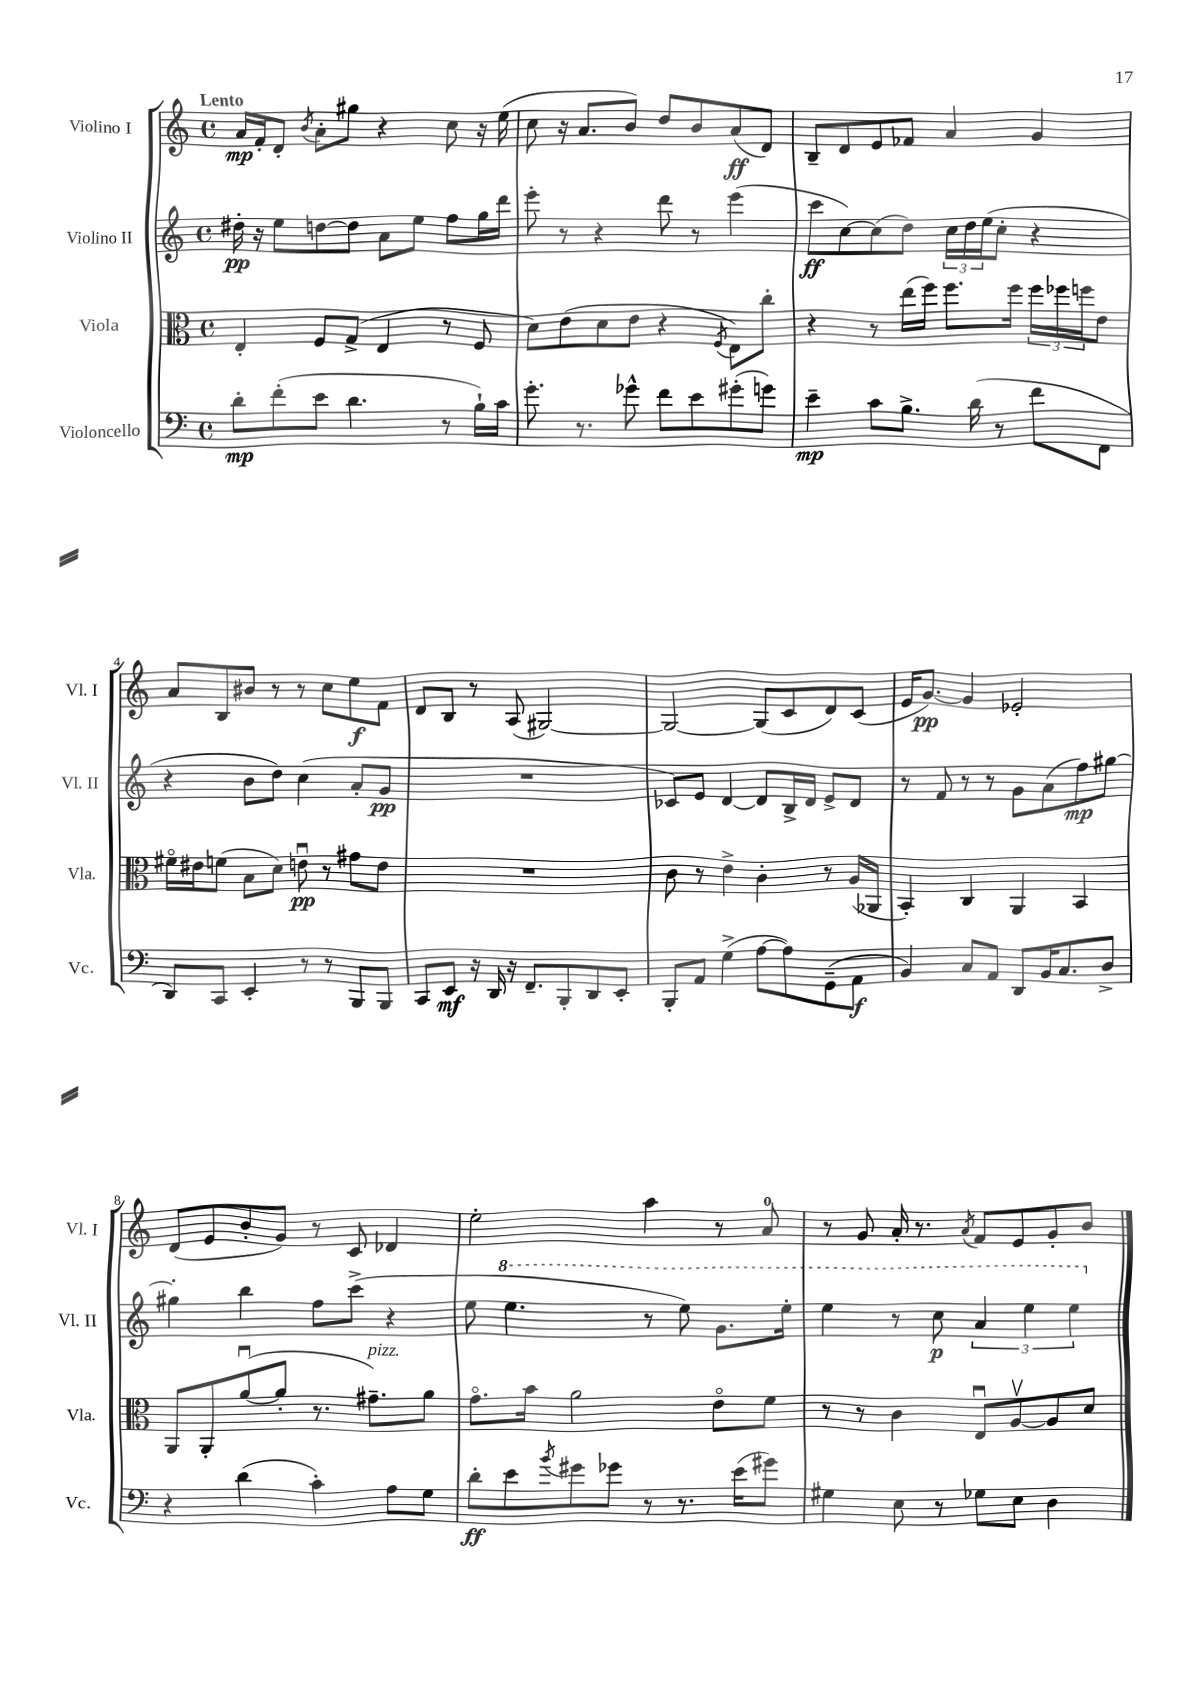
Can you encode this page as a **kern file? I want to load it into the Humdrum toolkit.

**kern	**kern	**kern	**kern
*staff4	*staff3	*staff2	*staff1
*clefF4	*clefC3	*clefG2	*clefG2
*k[]	*k[]	*k[]	*k[]
*M4/4	*M4/4	*M4/4	*M4/4
*met(c)	*met(c)	*met(c)	*met(c)
8d'	4E'	16dd#'	16a
.	.	16r	16f'
(8f'	.	8ee	8d'
.	.	.	8qb
8e	8F	[8dd	8a'
4.d	(8G^	8dd]	8gg#
.	4E	8a	4r
.	.	8ee	.
8r	8r	8ff	8cc
16B`)	8F	16gg	16r
16c	.	16ddd	(16ee
=	=	=	=
8.g'	8d)	8eee'	8cc
.	(8e	8r	16r
8.r	.	.	8.a
.	8d	4r	.
8g-^^	8e	.	8b)
8f	4r	8ddd	8dd
8e	.	8r	8b
.	8qF	.	.
(8g#'	8E)	(4eee	(8a
8g)	8cc'	.	8d)
=	=	=	=
4e~	4r	8ccc	8B~
.	.	[8cc)	8d
8c	8r	(8cc]	8e
8.B^	(16ee	8dd)	8f-
.	16ff)	.	.
.	8.ff	24cc	4a
.	.	24dd	.
(16d	.	.	.
.	.	(24ee	.
8r	.	8cc'	.
.	16ff	.	.
8f	24ff	4r	4g
.	24ff-	.	.
.	24ff	.	.
8FF	8e	.	.
=	=	=	=
8DD)	16f#o	4r	8a
.	16e#	.	.
8CC	(8f	.	8B
4EE'	8B	8b	8b#
.	8d)	8dd)	8r
8r	8eu	(4cc	8r
8r	8r	.	8cc
8BBB	8g#	8a'	8ee
8BBB	8e	8g	8f
=	=	=	=
8CC	1r	1r	8d
8EE	.	.	8B
16r	.	.	8r
16DD	.	.	.
16r	.	.	(8A
8.FF~	.	.	.
.	.	.	[2G#)
8BBB'	.	.	.
8DD	.	.	.
8EE'	.	.	.
=	=	=	=
8BBB'	8c	8c-)	2G#_
8AA	8r	8e	.
(4G^	4e^	[4d	.
[8A	4c'	8d]	(8G#]
8A])	.	16B^	8c
.	.	16d	.
(8GG~	8r	8e^	8d)
8AA	(16A	8d	(8c
.	16AA-	.	.
=	=	=	=
4BB)	4BB')	8r	16e
.	.	.	[8.g)
.	.	8f	.
8C	4C	8r	4g]
8AA	.	8r	.
8DD	4AA	8g	2e-'
16BB	.	(8a	.
8.C	.	.	.
.	4BB	8ff)	.
8D^	.	[8gg#	.
=	=	=	=
4r	8AA	4gg#']	(8d
.	8AA'	.	8e
(4d	([8au	4bb	8b'
.	8a']	.	8g)
4c')	8.r	8ff	8r
.	.	(8ccc^	8c
.	8.g#~)	.	.
8A	.	4r	4d-
8G	8a	.	.
=	=	=	=
8d'	8.go	8ee	2ee'
8e	.	4.eee	.
.	16b	.	.
8qb	.	.	.
8g#	2a	.	.
8g-	.	.	.
8r	.	8r	4aa
8.r	.	8eee)	.
.	8eo	8.gg	8r
(16e	.	.	.
8g#)	8f	.	8a
.	.	16eee'	.
=	=	=	=
4G#	8r	4eee	8r
.	8r	.	8g
8E	4c	8r	16a'
.	.	.	8.r
8r	.	8ccc	.
.	.	.	8qa
8G-	8Eu	6aa	8f
8E	[8Av	.	8e
.	.	6eee	.
4D	8A]	.	8g'
.	.	6eee	.
.	8d	.	8b
==	==	==	==
*-	*-	*-	*-
